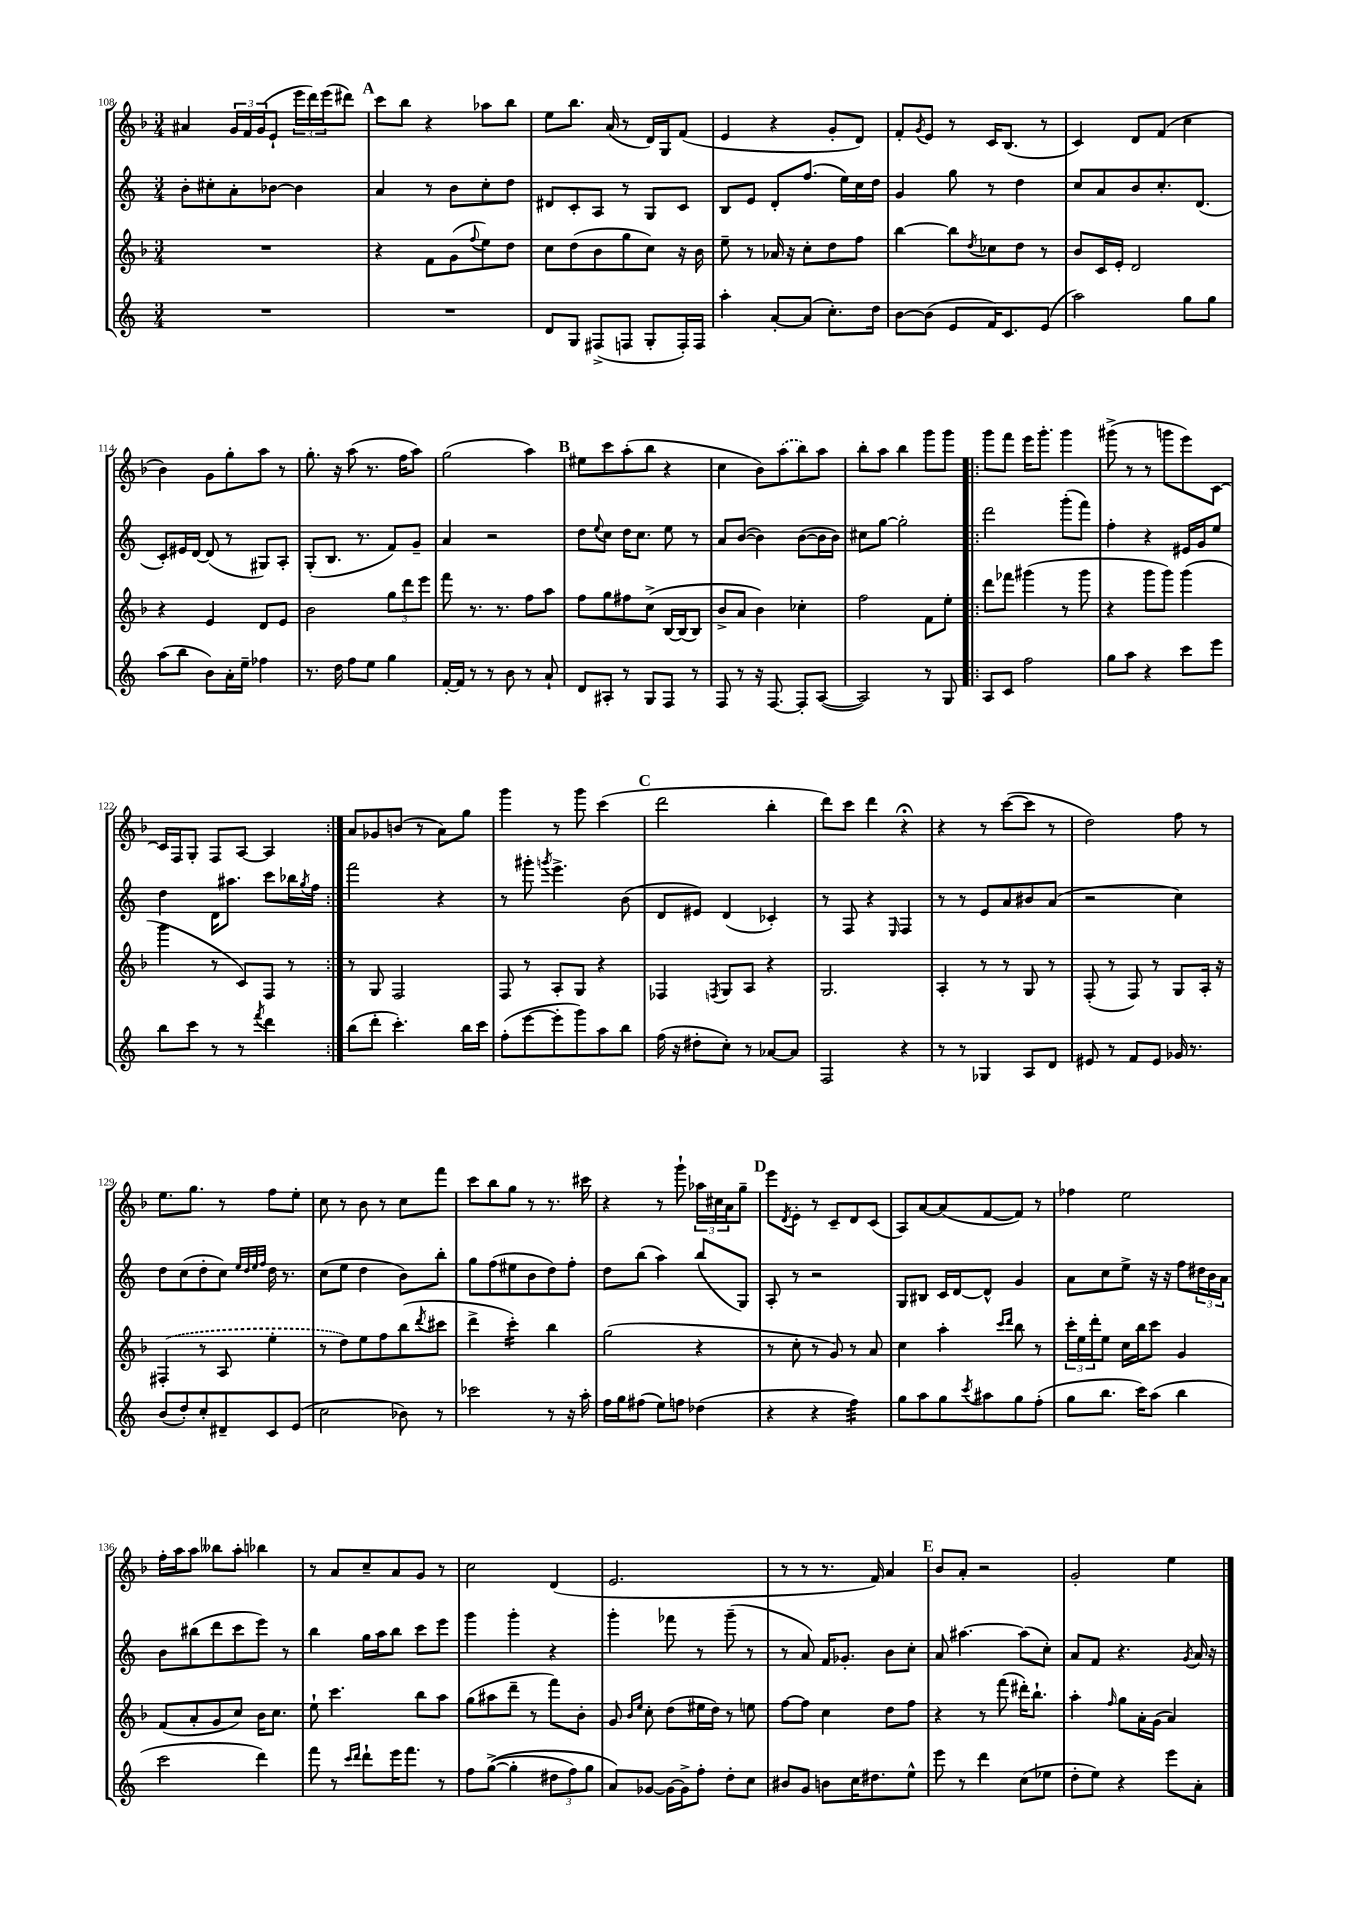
<<
\new StaffGroup <<
\new Staff = "s0" {
    \clef treble \key f \major \numericTimeSignature \time 3/4
    ais'4 \tuplet 3/2 { g'16 f'16 g'16( } e'8-! \tuplet 3/2 { e'''16 d'''16) e'''16( } dis'''8) |
    \mark \markup { \bold "A" } c'''8 bes''8 r4 aes''8 bes''8 |
    e''8 bes''8. a'16( r8 d'16) g16 f'8( |
    e'4 r4 g'8-. d'8) |
    f'8-. \acciaccatura { g'8 } e'8 r8 c'16 bes8.( r8 |
    c'4) d'8 f'8( c''4 |
    bes'4) g'8 g''8-. a''8 r8 |
    g''8.-. r16 a''8( r8. f''16 a''8) |
    g''2( a''4) |
    \mark \markup { \bold "B" } eis''8 c'''8 a''8-.( bes''8 r4 |
    c''4 bes'8) \once \slurDashed a''8( bes''8) a''8 |
    bes''8-. a''8 bes''4 g'''8 g'''8 |
    \repeat volta 2 { g'''8 f'''8 e'''16 g'''8.-. g'''4 |
    gis'''8->( r8 r8 g'''8 e'''8) c'8~ |
    c'16 f16 g8-. f8 a8~ a4 | }
    a'8 ges'8 b'8( r8 a'8) g''8 |
    g'''4 r8 g'''8 c'''4( |
    \mark \markup { \bold "C" } d'''2 bes''4-. |
    d'''8) c'''8 d'''4 r4\fermata |
    r4 r8 c'''8~( c'''8 r8 |
    d''2) f''8 r8 |
    e''8. g''8. r8 f''8 e''8-. |
    c''8 r8 bes'8 r8 c''8 f'''8 |
    c'''8 bes''8 g''8 r8 r8. cis'''16 |
    r4 r8 g'''8-! \tuplet 3/2 { aes''16 cis''16 a'16 } g''8-- |
    \mark \markup { \bold "D" } e'''8 \acciaccatura { d'8 } e'8-. r8 c'8-- d'8 c'8( |
    a8) a'8~ a'8( f'8~ f'8) r8 |
    fes''4 e''2 |
    f''16-. a''16 a''8 beses''8 a''8-. bes''4 |
    r8 a'8 c''8-- a'8 g'8 r8 |
    c''2 d'4( |
    e'2. |
    r8 r8 r8. f'16) a'4 |
    \mark \markup { \bold "E" } bes'8 a'8-. r2 |
    g'2-. e''4 \bar "|." |
}
\new Staff = "s1" {
    \clef treble \key c \major \numericTimeSignature \time 3/4
    b'8-. cis''8-. a'8-. bes'8~ bes'4 |
    \mark \markup { \bold "A" } a'4 r8 b'8 c''8-. d''8 |
    dis'8 c'8-. a8 r8 g8 c'8 |
    b8 e'8 d'8-. f''8.( e''16) c''16 d''16 |
    g'4 g''8 r8 d''4 |
    c''8 a'8 b'8 c''8.-. d'8.( |
    c'8-.) eis'16 d'16~ d'8( r8 gis8) a8-. |
    g8-.( b8. r8. f'8) g'8-- |
    a'4 r2 |
    \mark \markup { \bold "B" } d''8 \appoggiatura { e''8 } c''8 d''16 c''8. e''8 r8 |
    a'8 b'8~( b'4) b'8~( b'16 b'16) |
    cis''8 g''8~ g''2-. |
    \repeat volta 2 { d'''2 g'''8-.( f'''8) |
    f''4-. r4 eis'16 g'16 e''8 |
    d''4 d'16 ais''8. c'''8 bes''16 \acciaccatura { g''8 } f''16 | }
    f'''2 r4 |
    r8 gis'''8-. \acciaccatura { g'''8 } e'''4.-> b'8( |
    \mark \markup { \bold "C" } d'8 eis'8) d'4( ces'4-.) |
    r8 f8 r4 \grace { e16 } f4 |
    r8 r8 e'8 a'8 bis'8 a'8( |
    r2 c''4) |
    d''8 c''8( d''8-. c''8) \grace { e''32 d''32 e''32 f''32 } d''16 r8. |
    c''8( e''8 d''4 b'8) b''8-. |
    g''8 f''8( eis''8 b'8 d''8) f''8-. |
    d''8 b''8( a''4) b''8( g8) |
    \mark \markup { \bold "D" } a8-. r8 r2 |
    g8 bis8 c'16 d'16~ d'8-^ g'4 |
    a'8 c''8 e''8-> r16 r16 f''8 \tuplet 3/2 { dis''16 b'16 a'16 } |
    b'8 bis''8( d'''8 c'''8 e'''8) r8 |
    b''4 g''16 a''16 b''8 c'''8 e'''8 |
    g'''4 g'''4-. r4 |
    g'''4-. fes'''8 r8 g'''8--( r8 |
    r8 a'8) f'16 ges'8.-. b'8 c''8-. |
    \mark \markup { \bold "E" } a'8 ais''4.~ ais''8( c''8-.) |
    a'8 f'8 r4. \acciaccatura { g'8 } a'16 r16 \bar "|." |
}
\new Staff = "s2" {
    \clef treble \key f \major \numericTimeSignature \time 3/4
    R2. |
    \mark \markup { \bold "A" } r4 f'8 g'8( \appoggiatura { f''8 } e''8) d''8 |
    c''8 d''8( bes'8 g''8 c''8) r16 bes'16 |
    e''8-- r8 aes'16 r16 c''8-. d''8 f''8 |
    bes''4~ bes''8 \acciaccatura { d''8 } ces''8 d''8 r8 |
    bes'8 c'16 e'16-. d'2 |
    r4 e'4 d'8 e'8 |
    bes'2 \tuplet 3/2 { g''8 d'''8 e'''8 } |
    f'''8 r8. r8. f''8 a''8 |
    \mark \markup { \bold "B" } f''8 g''8 fis''8 c''8->\( bes16~ bes16( bes8) |
    bes'8-> a'8 bes'4\) ces''4-. |
    f''2 f'8 e''8-. |
    \repeat volta 2 { d'''8 fes'''8 gis'''4( r8 gis'''8 |
    r4 g'''8 g'''8) g'''4( |
    g'''4 r8 c'8) f8 r8 | }
    r8 g8 f2 |
    f8 r8 a8-. g8 r4 |
    \mark \markup { \bold "C" } fes4 \acciaccatura { f8 } g8 a8 r4 |
    g2. |
    a4-. r8 r8 g8 r8 |
    f8-.( r8 f8) r8 g8 a16-. r16 |
    \once \slurDashed fis4-.( r8 a8 e''4-. |
    r8 d''8) e''8 f''8 bes''8( \acciaccatura { d'''8 } cis'''8 |
    d'''4-> c'''4:16-.) bes''4 |
    g''2( r4 |
    \mark \markup { \bold "D" } r8 c''8-. r8 g'8) r8 a'8 |
    c''4 a''4-. \grace { c'''16 d'''16 } bes''8 r8 |
    \tuplet 3/2 { c'''16-. e''16 d'''16-. } e''8 c''16 bes''16 c'''8 g'4 |
    f'8( a'8-. g'8 c''8) bes'16 c''8. |
    e''8-! c'''4. bes''8 a''8 |
    g''8( ais''8 d'''8-- r8 f'''8) bes'8-. |
    g'8 \grace { bes'16 e''16 } c''8-. d''8( eis''16 d''16) r8 e''8 |
    f''8~ f''8 c''4 d''8 f''8 |
    \mark \markup { \bold "E" } r4 r8 f'''8( dis'''16-.) bes''8.-! |
    a''4-. \grace { f''16 } g''8 a'16-. g'16( a'4) \bar "|." |
}
\new Staff = "s3" {
    \clef treble \key c \major \numericTimeSignature \time 3/4
    R2. |
    \mark \markup { \bold "A" } R2. |
    d'8 g8 fis8->( f8 g8-. f16-.) f16 |
    a''4-. a'8~-. a'8( c''8.-.) d''16 |
    b'8~ b'8( e'8 f'16) c'8. e'8( |
    a''2) g''8 g''8 |
    a''8( b''8 b'8) a'16-. e''16-- fes''4 |
    r8. d''16 f''8 e''8 g''4 |
    f'16~-. f'16 r8 r8 b'8 r8 a'8-! |
    \mark \markup { \bold "B" } d'8 ais8-. r8 g8 f8 r8 |
    f8 r8 r16 f8.~ f8-. a8~( |
    a2) r8 g8 |
    \repeat volta 2 { a8 c'8 f''2 |
    g''8 a''8 r4 c'''8 e'''8 |
    b''8 c'''8 r8 r8 \acciaccatura { f'''8 } d'''4 | }
    b''8( d'''8-. c'''4.-.) b''16 c'''16 |
    f''8-.( e'''8~ e'''8-. g'''8) a''8 b''8 |
    \mark \markup { \bold "C" } f''16( r16 dis''8-. c''8-.) r8 aes'8~ aes'8 |
    f2 r4 |
    r8 r8 ges4 a8 d'8 |
    eis'8 r8 f'8 eis'8 ges'16 r8. |
    b'8( d''8-.) c''8-. dis'8-- c'8 e'8( |
    c''2 bes'8) r8 |
    ces'''2 r8 r16 a''16-. |
    f''16 g''16 fis''8( e''8) f''8 des''4( |
    \mark \markup { \bold "D" } r4 r4 f''4:32) |
    g''8 a''8 g''8 \acciaccatura { c'''8 } ais''8 g''8 f''8-.( |
    g''8 b''8. c'''16) a''8( b''4 |
    c'''2 d'''4) |
    f'''8 r8 \grace { c'''16 d'''16 } d'''8-! e'''16 f'''8. r8 |
    f''8 g''8~->(\( g''4-. \tuplet 3/2 { dis''8 f''8) g''8 } |
    a'8\) ges'8~ ges'16~ ges'16-> f''8-. d''8-. c''8 |
    bis'8 g'8 b'8 c''16 dis''8. e''8-^ |
    \mark \markup { \bold "E" } e'''8 r8 d'''4 c''8( ees''8 |
    d''8-. e''8) r4 e'''8 a'8-. \bar "|." |
}
>>
>>
\layout { \context { \Score currentBarNumber = #108 } }
